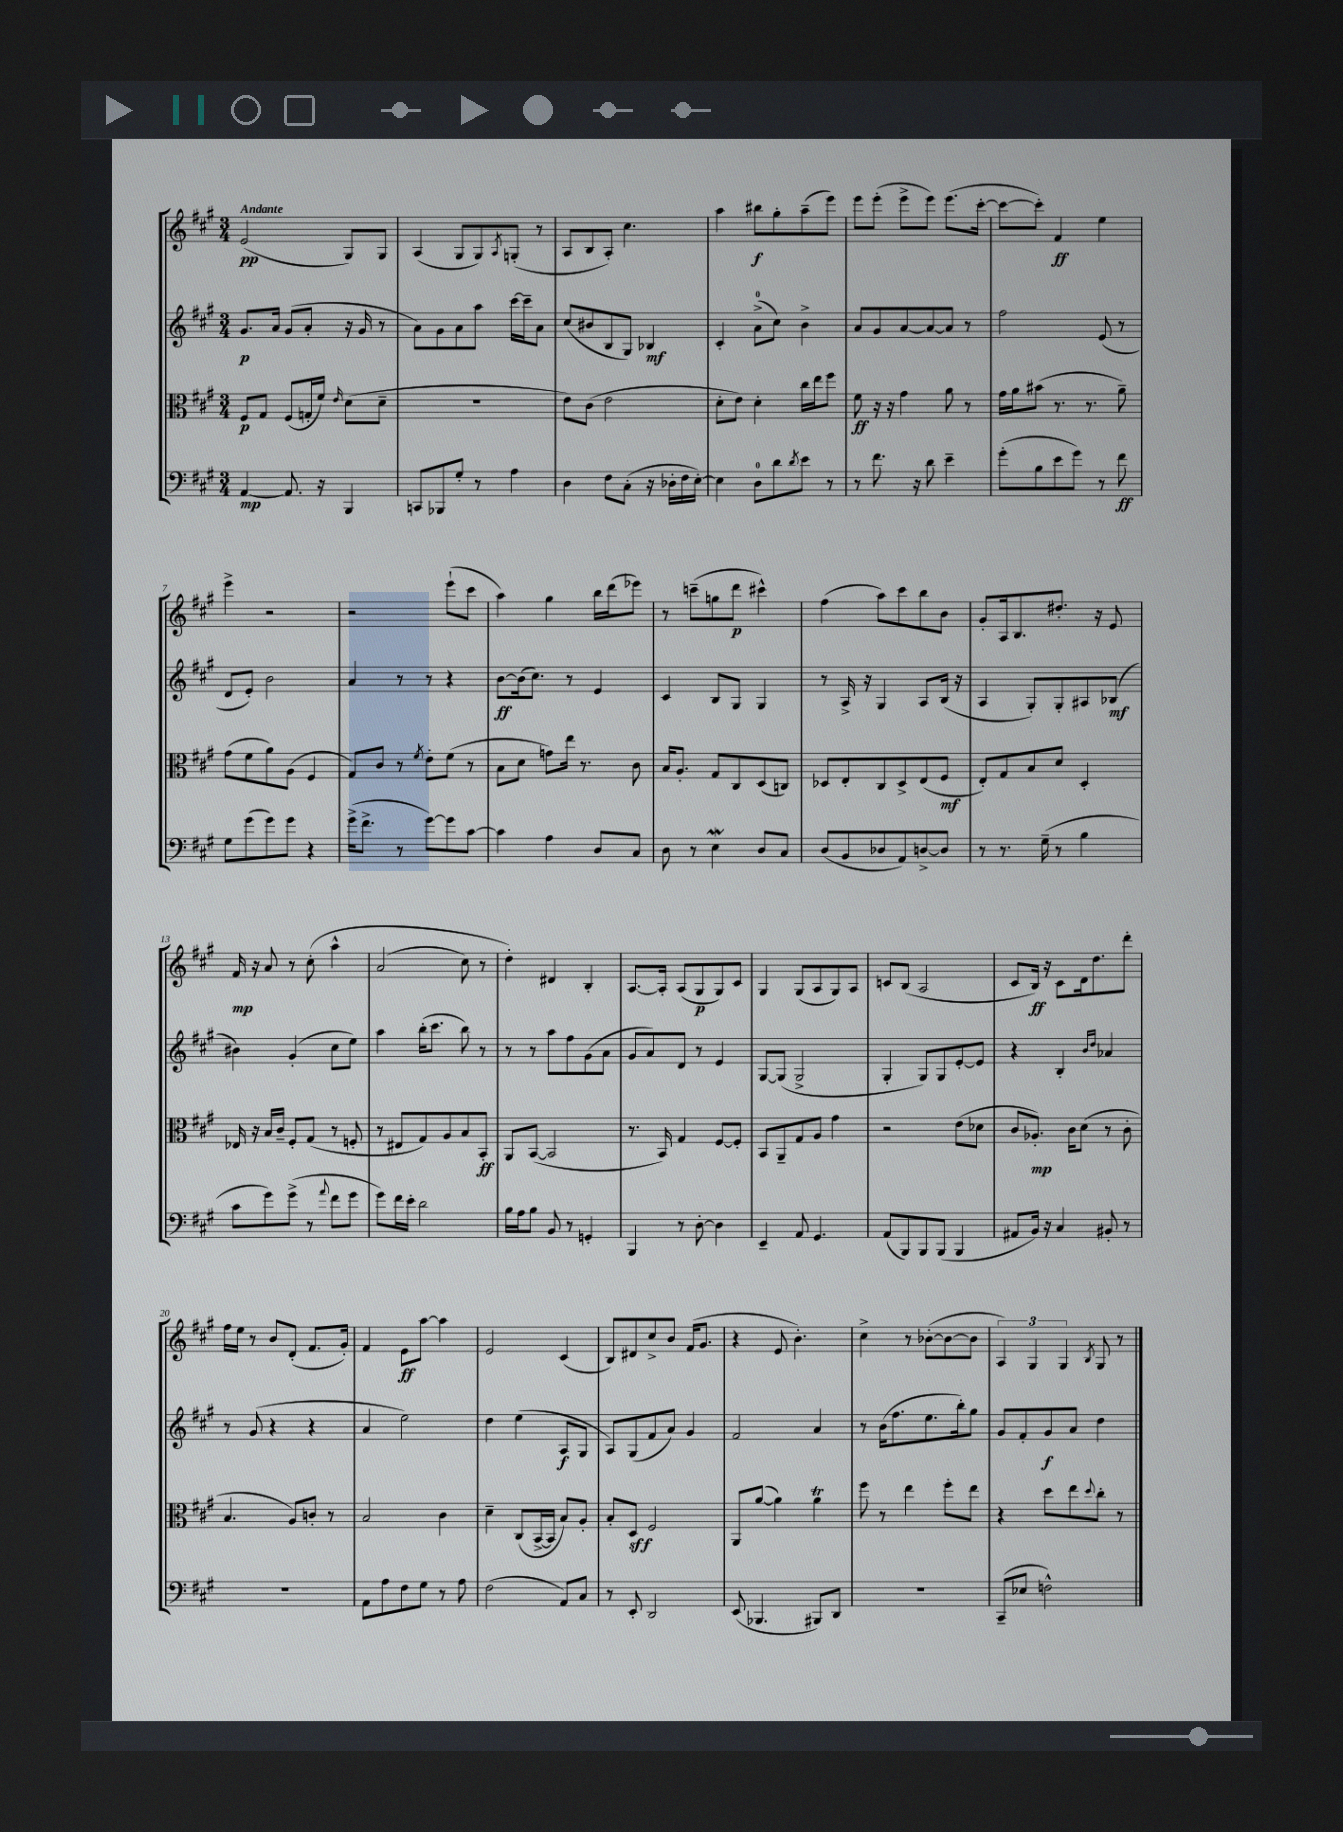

**kern	**dynam	**kern	**dynam	**kern	**dynam	**kern	**dynam
*part4	*part4	*part3	*part3	*part2	*part2	*part1	*part1
*staff4	*staff4	*staff3	*staff3	*staff2	*staff2	*staff1	*staff1
*clefF4	*	*clefC3	*	*clefG2	*	*clefG2	*
*k[f#c#g#]	*	*k[f#c#g#]	*	*k[f#c#g#]	*	*k[f#c#g#]	*
*M3/4	*	*M3/4	*	*M3/4	*	*M3/4	*
=1	=1	=1	=1	=1	=1	=1	=1
!	!	!	!	!	!	!LO:TX:a:B:t=Andante	!
[4AA/	mp	8F#/L	p	8.g#/L	p	(2e/	pp
.	.	8G#/J	.	.	.	.	.
.	.	.	.	16a/Jk	.	.	.
8.AA/]	.	(8F#/L	.	(8g#/L	.	.	.
.	.	16Gn'/L	.	8a'/J	.	.	.
16r	.	16f#/JJ)	.	.	.	.	.
.	.	16qqe/	.	.	.	.	.
4BBB/	.	(8d\L	.	16r	.	8G#/L)	.
.	.	.	.	16g#/	.	.	.
.	.	8d~\J	.	8r	.	8G#/J	.
=2	=2	=2	=2	=2	=2	=2	=2
8CCn/L	.	2.r	.	8a\L)	.	(4A/	.
8BBB-X/	.	.	.	8g#\	.	.	.
8G#'/J	.	.	.	8a\	.	8G#/L	.
8r	.	.	.	8aa\J	.	8G#/)	.
.	.	.	.	.	.	8qA/	.
4A\	.	.	.	[16ccc#\LL	.	(8Gn'/J	.
.	.	.	.	16ccc#~\J]	.	.	.
.	.	.	.	8a\J	.	8r	.
=3	=3	=3	=3	=3	=3	=3	=3
4D\	.	8e\L)	.	(8cc#/L	.	8A/L	.
.	.	(8c#\J	.	8b#X/	.	8B/	.
8F#\L	.	2e\	.	8B/	.	8A'/J)	.
(8C#'\J	.	.	.	8G#/J)	.	4.cc#\	.
16r	.	.	.	4B-X/	mf	.	.
16D-X'\LL	.	.	.	.	.	.	.
16F#\	.	.	.	.	.	.	.
[16E'\JJ)	.	.	.	.	.	.	.
=4	=4	=4	=4	=4	=4	=4	=4
4E\]	.	8d'\L	.	4c#'/	.	4aa\	.
.	.	8e\J)	.	.	.	.	.
8D\L	.	4d'\	.	(8a^\L	.	8bb#X\L	f
8d\	.	.	.	8cc#\J)	.	8gg#'\	.
8qd/	.	.	.	.	.	.	.
8e\J	.	16cc#\LL	.	4b^\	.	(8aa~\	.
.	.	16ee\J	.	.	.	.	.
8r	.	8ff#\J	.	.	.	8eee\J)	.
=5	=5	=5	=5	=5	=5	=5	=5
8r	.	8f#\	ff	8a/L	.	8eee\L	.
8.f#\	.	16r	.	8g#/	.	(8eee'\J	.
.	.	16r	.	.	.	.	.
.	.	4g#\	.	[8a/	.	8eee^\L	.
16r	.	.	.	.	.	.	.
8d\	.	.	.	8a/_	.	8eee\J)	.
4e~\	.	8a\	.	8a/J]	.	(8.eee\L	.
.	.	8r	.	8r	.	.	.
.	.	.	.	.	.	[16ccc#'\Jk	.
=6	=6	=6	=6	=6	=6	=6	=6
(8g#'\L	.	16g#\LL	.	2ff#\	.	8ccc#\L_	.
.	.	16a\J	.	.	.	.	.
8B\	.	(8b#X\J	.	.	.	8ccc#'\J])	.
8e\	.	8.r	.	.	.	4f#/	ff
8g#\J)	.	.	.	.	.	.	.
.	.	8.r	.	.	.	.	.
8r	.	.	.	(8e/	.	4ee\	.
8f#\	ff	8a~\)	.	8r	.	.	.
!!LO:LB:g=z
=7	=7	=7	=7	=7	=7	=7	=7
8G#\L	.	(8g#\L	.	8d/L	.	4eee^\	.
(8g#\	.	8f#\	.	8e'/J)	.	.	.
8g#\)	.	8a\)	.	2b\	.	2r	.
8g#\J	.	(8A\J	.	.	.	.	.
4r	.	4F#/	.	.	.	.	.
=8	=8	=8	=8	=8	=8	=8	=8
(16g#^\KL	.	8G#/L)	.	4a/	.	2r	.
8.f#^\J	.	.	.	.	.	.	.
.	.	8c#/J	.	.	.	.	.
8r	.	8r	.	8r	.	.	.
.	.	8qf#/	.	.	.	.	.
[8g#\L)	.	8e'\L	.	8r	.	.	.
8g#\]	.	(8f#\J	.	4r	.	(8eee`\L	.
[8c#\J	.	8r	.	.	.	8ccc#\J	.
=9	=9	=9	=9	=9	=9	=9	=9
4c#\]	.	8B\L	.	[8b\L	ff	4aa\)	.
.	.	8d\J	.	(16b\k]	.	.	.
.	.	.	.	8.cc#\J)	.	.	.
4A\	.	8gn\L)	.	.	.	4gg#\	.
.	.	16ee\Jk	.	8r	.	.	.
.	.	8.r	.	.	.	.	.
8D/L	.	.	.	4e/	.	16bb\LL	.
.	.	.	.	.	.	(16ddd\J	.
8C#/J	.	8c#\	.	.	.	8eee-X\J)	.
=10	=10	=10	=10	=10	=10	=10	=10
8D\	.	16B/KL	.	4c#/	.	8r	.
.	.	8.A'/J	.	.	.	.	.
8r	.	.	.	.	.	(8cccn~\L	.
4EW\	.	8G#/L	.	8B/L	.	8ggn\	.
.	.	8C#/	.	8G#/J	.	8ddd\J	p
8D/L	.	(8D/	.	4G#/	.	4ccc#X^^\)	.
8C#/J	.	8Cn/J)	.	.	.	.	.
=11	=11	=11	=11	=11	=11	=11	=11
(8D/L	.	8D-X/L	.	8r	.	(4ff#\	.
8BB/	.	8E'/	.	16A^/	.	.	.
.	.	.	.	16r	.	.	.
8D-X/	.	8C#/	.	4G#/	.	8aa\L)	.
8AA/)	.	8D-^/	.	.	.	8ccc#\	.
[8Dn^/	.	(8E/	.	8A/L	.	8bb\	.
8D/J]	.	8F#/J	mf	(16B/Jk	.	8b\J	.
.	.	.	.	16r	.	.	.
=12	=12	=12	=12	=12	=12	=12	=12
8r	.	8E'/L)	.	4A/	.	8g#'/L	.
8.r	.	8G#/	.	.	.	16A/k	.
.	.	.	.	.	.	8.B/	.
.	.	8B/	.	8G#'/L)	.	.	.
(16G#~\	.	.	.	.	.	.	.
8r	.	8d/J	.	8G#'/	.	8.dd#X'/J	.
4B\	.	4D'/	.	8A#X/	.	.	.
.	.	.	.	.	.	16r	.
.	.	.	.	(8B-X/J	mf	8e/	.
!!LO:LB:g=z
=13	=13	=13	=13	=13	=13	=13	=13
8c#\L	.	16E-X/	.	4b#X\)	.	16f#/	mp
.	.	16r	.	.	.	16r	.
8g#\)	.	16B/LL	.	.	.	8a/	.
.	.	16c#~/JJ	.	.	.	.	.
(8g#^\J	.	8F#'/L	.	(4g#'/	.	8r	.
8r	.	(8G#/J	.	.	.	(8cc#'\	.
8qqa/	.	.	.	.	.	.	.
8f#\L	.	8r	.	8cc#\L	.	4aa^^\	.
8g#\J	.	8Fn'/	.	8ee\J)	.	.	.
=14	=14	=14	=14	=14	=14	=14	=14
8g#\L)	.	8r	.	4aa\	.	(2a/	.
16f#\L	.	8E#X/L	.	.	.	.	.
16e'\JJ	.	.	.	.	.	.	.
2d\	.	8G#/)	.	(16bb'\KL	.	.	.
.	.	.	.	8.ccc#\J	.	.	.
.	.	8A/	.	.	.	.	.
.	.	8B/	.	8bb\)	.	8cc#\)	.
.	.	8BB'/J	ff	8r	.	8r	.
=15	=15	=15	=15	=15	=15	=15	=15
16B\LL	.	8AA/L	.	8r	.	4dd'\)	.
16A\J	.	.	.	.	.	.	.
8B\J	.	([8BB/J	.	8r	.	.	.
8BB/	.	2BB/]	.	8aa\L	.	4d#X/	.
8r	.	.	.	8ff#\	.	.	.
4GGn'/	.	.	.	(8g#\	.	4B'/	.
.	.	.	.	8a\J	.	.	.
=16	=16	=16	=16	=16	=16	=16	=16
4BBB/	.	8.r	.	8g#/L	.	[8.A/L	.
.	.	.	.	8a/)	.	.	.
.	.	16BB/)	.	.	.	16A'/Jk]	.
8r	.	4G#/	.	8d/J	.	(8A/L	.
[8D'\	.	.	.	8r	.	8G#/	p
4D\]	.	[8F#/L	.	4e/	.	8G#/)	.
.	.	8F#'/J]	.	.	.	8c#/J	.
=17	=17	=17	=17	=17	=17	=17	=17
4EE~/	.	8BB/L	.	[8G#/L	.	4G#/	.
.	.	8AA~/	.	(8G#/J]	.	.	.
8AA/	.	8G#/	.	2G#^/	.	(8G#/L	.
4.GG#/	.	8A/J	.	.	.	8A/	.
.	.	4g#\	.	.	.	8G#/)	.
.	.	.	.	.	.	8A/J	.
=18	=18	=18	=18	=18	=18	=18	=18
(8AA/L	.	2r	.	4G#'/	.	8cn/L	.
8BBB/)	.	.	.	.	.	(8B/J	.
8BBB/	.	.	.	8G#/L)	.	2A/	.
(8BBB/J	.	.	.	8G#/	.	.	.
4BBB/	.	(8e\L	.	[8e'/	.	.	.
.	.	8d-X\J	.	8e/J]	.	.	.
=19	=19	=19	=19	=19	=19	=19	=19
8AA#X/L	.	8c#/L	.	4r	.	8c#/L	.
16BB/Jk)	.	8.A-X'/J)	mp	.	.	16B/Jk)	ff
16r	.	.	.	.	.	16r	.
4C#/	.	.	.	4B'/	.	8c#\L	.
.	.	16c#\KL	.	.	.	.	.
.	.	(8d\J	.	.	.	16d\k	.
.	.	.	.	.	.	8.dd\	.
.	.	.	.	16qqb/LL	.	.	.
.	.	.	.	16qqdd/JJ	.	.	.
8BB#X'/	.	8r	.	4a-X/	.	.	.
8r	.	8c#'\	.	.	.	8ddd'\J	.
!!LO:LB:g=z
=20	=20	=20	=20	=20	=20	=20	=20
2.r	.	4.B/	.	8r	.	16ff#\LL	.
.	.	.	.	.	.	16ee\JJ	.
.	.	.	.	(8g#/	.	8r	.
.	.	.	.	4r	.	8b/L	.
.	.	8A/L)	.	.	.	(8d'/J	.
.	.	8cn'/J	.	4r	.	8.f#/L	.
.	.	8r	.	.	.	.	.
.	.	.	.	.	.	16g#'/Jk)	.
=21	=21	=21	=21	=21	=21	=21	=21
8AA\L	.	2B/	.	4a/	.	4f#/	.
8A\	.	.	.	.	.	.	.
8F#\	.	.	.	2ee\)	.	8e\L	ff
8G#\J	.	.	.	.	.	[8aa\J	.
8r	.	4c#\	.	.	.	4aa\]	.
8A\	.	.	.	.	.	.	.
=22	=22	=22	=22	=22	=22	=22	=22
(2F#\	.	4d~\	.	4dd\	.	2e/	.
.	.	(8C#/L	.	(4ee\	.	.	.
.	.	[16BB^/L	.	.	.	.	.
.	.	16BB/JJ]	.	.	.	.	.
8AA/L)	.	8B/L)	.	8A/L	f	(4c#/	.
8C#/J	.	8A'/J	.	8G#/J	.	.	.
=23	=23	=23	=23	=23	=23	=23	=23
8r	.	8B'/L	.	8A/L)	.	8B/L)	.
8EE'/	.	8D/J	sff	(8G#/	.	8d#X/	.
2DD/	.	2F#/	.	8f#/	.	8cc#^/	.
.	.	.	.	8a/J)	.	8b/J	.
.	.	.	.	4g#/	.	(16f#/KL	.
.	.	.	.	.	.	8.g#/J	.
=24	=24	=24	=24	=24	=24	=24	=24
(8EE/	.	8AA/L	.	2f#/	.	4r	.
4.BBB-X/	.	([8a/J	.	.	.	.	.
.	.	4a\])	.	.	.	8e/	.
.	.	.	.	.	.	4.b'\)	.
8BBB#X/L)	.	4aT\	.	4a/	.	.	.
8DD/J	.	.	.	.	.	.	.
=25	=25	=25	=25	=25	=25	=25	=25
2.r	.	8ff#\	.	8r	.	4cc#^\	.
.	.	8r	.	(16b\KL	.	.	.
.	.	.	.	8.ff#\	.	.	.
.	.	4ee\	.	.	.	8r	.
.	.	.	.	8.ee\	.	([8b-X'\L	.
.	.	8ff#'\L	.	.	.	8b-\_	.
.	.	.	.	16bb'\k)	.	.	.
.	.	8ee\J	.	8gg#\J	.	8b-\J]	.
=26	=26	=26	=26	=26	=26	=26	=26
(8CC#~/L	.	4r	.	8g#/L	.	6A/)	.
8E-X/J	.	.	.	8f#'/	.	.	.
.	.	.	.	.	.	6G#/	.
2Fn^^\)	.	8dd\L	.	8g#/	f	.	.
.	.	.	.	.	.	6G#/	.
.	.	8ee\	.	8a/J	.	.	.
.	.	8qqdd/	.	.	.	8qB/	.
.	.	8cc#'\J	.	4dd\	.	8G#/	.
.	.	8r	.	.	.	8r	.
==	==	==	==	==	==	==	==
*-	*-	*-	*-	*-	*-	*-	*-
